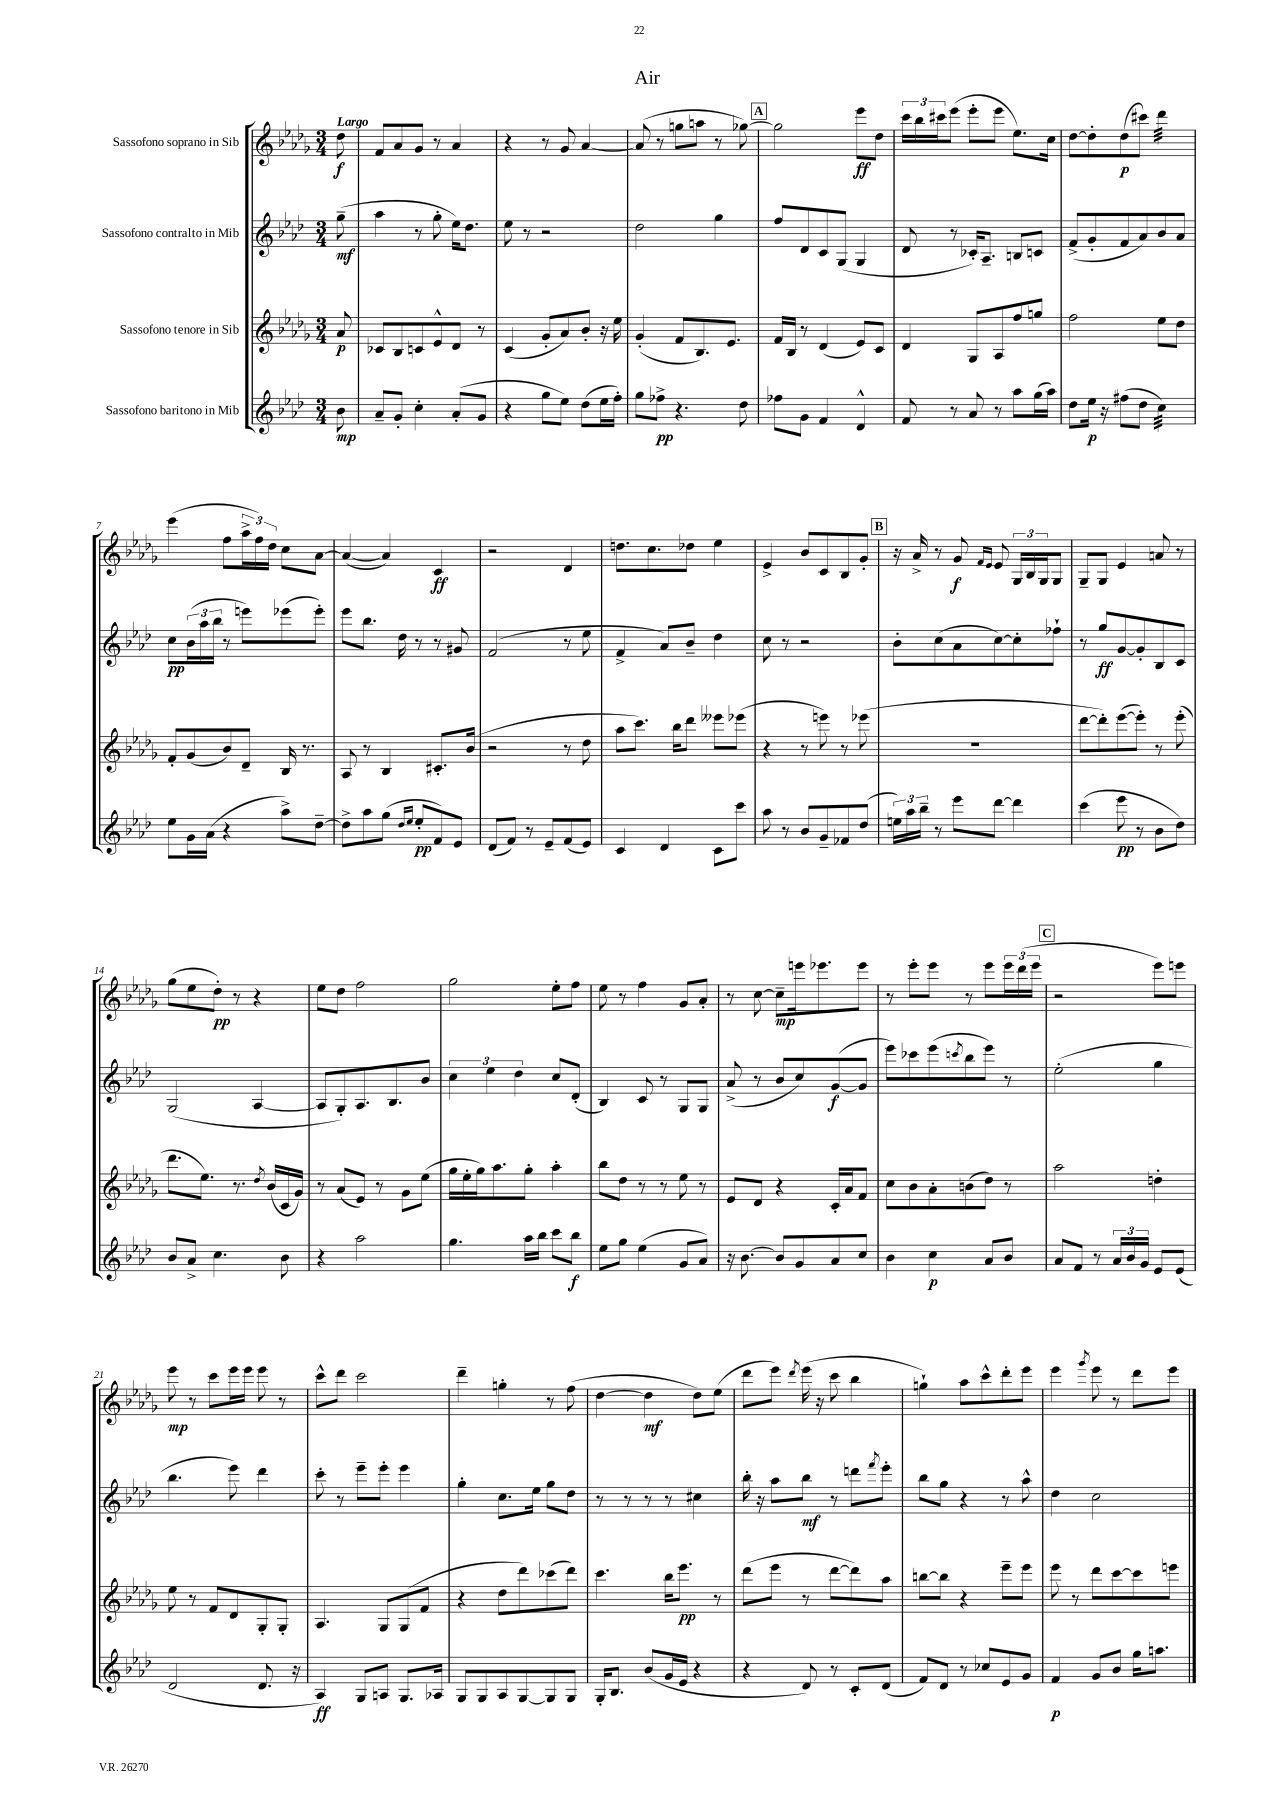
\header { title = "Air" }
<<
\new StaffGroup <<
\new Staff = "s0" \with { instrumentName = "Sassofono soprano in Sib" } {
    \clef treble \key des \major \numericTimeSignature \time 3/4 \partial 8 \tempo "Largo"
    des''8\f |
    f'8 aes'8 ges'8 r8 aes'4 |
    r4 r8 ges'8 aes'4~ |
    aes'8( r8 g''8 a''8 r8 ges''8~) |
    \mark \markup { \box "A" } ges''2 ees'''8\ff des''8 |
    \tuplet 3/2 { c'''16 bes''16 cis'''16 } ees'''8( ees'''8-. ees'''8 ees''8.) c''16 |
    des''8~ des''8-. des''8\p( cis'''8) des'''4:32 |
    ees'''4( f''8 \tuplet 3/2 { aes''16-> f''16) des''16 } c''8 aes'8~ |
    aes'4~( aes'4) c'4\ff |
    r2 des'4 |
    d''8. c''8. des''8 ees''4 |
    ees'4-> bes'8 c'8 bes8 ges'8-. |
    \mark \markup { \box "B" } r16 aes'16-> r8 ges'8\f \grace { f'16 ees'16 } ees'8 \tuplet 3/2 { ges16 bes16 ges16 } ges8 |
    ges8-- ges8 ees'4 a'8 r8 |
    ges''8( ees''8 des''8-.\pp) r8 r4 |
    ees''8 des''8 f''2 |
    ges''2 ees''8-. f''8 |
    ees''8 r8 f''4 ges'8 aes'8-. |
    r8 c''8~ c''8--\mp e'''16 ees'''8. ees'''8 |
    r8 ees'''8-. ees'''8 r8 ees'''8 \tuplet 3/2 { ees'''16 des'''16( ees'''16 } |
    \mark \markup { \box "C" } r2 ees'''8) e'''8 |
    ees'''8\mp r8 c'''8 ees'''16 ees'''16 ees'''8 r8 |
    c'''8-^ des'''8 c'''2 |
    des'''4-- g''4-. r8 f''8( |
    des''4~ des''4\mf des''8) ees''8( |
    des'''8 ees'''8) \acciaccatura { des'''8 } ees'''16( r16 c'''8 bes''4 |
    g''4-!) aes''8 c'''8-^ des'''8-. ees'''8 |
    ees'''4 \acciaccatura { ges'''8 } ees'''8 r8 des'''8 ees'''8 \bar "|." |
}
\new Staff = "s1" \with { instrumentName = "Sassofono contralto in Mib" } {
    \clef treble \key aes \major \numericTimeSignature \time 3/4 \partial 8
    g''8--\mf( |
    aes''4 r8 g''8-. ees''16) des''8. |
    ees''8 r8 r2 |
    des''2 g''4 |
    \mark \markup { \box "A" } f''8 des'8 c'8 g8( g4 |
    des'8 r8 ces'16-.) aes8.-- b8 c'8 |
    f'8->( g'8-. f'8 aes'8) bes'8 aes'8 |
    c''8\pp \tuplet 3/2 { bes'16( aes''16 bes''16 } r8 e'''8) ees'''8( ees'''8-.) |
    ees'''8 bes''8. des''16 r8 r8 gis'8 |
    f'2( r8 ees''8 |
    f'4-> aes'8) bes'8-- des''4 |
    c''8 r8 r2 |
    \mark \markup { \box "B" } bes'8-. c''8( aes'8 c''8~) c''8-. fes''8-! |
    r8 g''8\ff g'8~ g'8-. bes8 c'8 |
    g2( aes4~ |
    aes8 g8-.) aes8. bes8. bes'8 |
    \tuplet 3/2 { c''4 ees''4 des''4 } c''8 des'8-.( |
    bes4) c'8 r8 g8 g8 |
    aes'8->( r8 bes'8 c''8) g'8~\f( g'8 |
    ees'''8) ces'''8 ees'''8( \acciaccatura { c'''8 } bes''8 ees'''8) r8 |
    \mark \markup { \box "C" } ees''2-.( g''4 |
    bes''4. ees'''8) des'''4 |
    c'''8-. r8 ees'''8-- ees'''8-. ees'''4 |
    g''4-. c''8. ees''16 g''8 des''8 |
    r8 r8 r8 r8 cis''4 |
    bes''16-. r16 aes''8 bes''8\mf r8 d'''8 \acciaccatura { f'''8 } ees'''8-. |
    bes''8 g''8 r4 r8 aes''8-^ |
    des''4 c''2 \bar "|." |
}
\new Staff = "s2" \with { instrumentName = "Sassofono tenore in Sib" } {
    \clef treble \key des \major \numericTimeSignature \time 3/4 \partial 8
    aes'8\p |
    ces'8 bes8 c'8 ees'8-^ des'8 r8 |
    c'4( ges'8-. aes'8) bes'8-. r16 ees''16 |
    ges'4-.( f'8 bes8.) ees'8. |
    \mark \markup { \box "A" } f'16 bes16 r8 des'4( ees'8) c'8 |
    des'4 ges8 aes8 f''8 g''8 |
    f''2 ees''8 des''8 |
    f'8-. ges'8( bes'8) des'8-- bes16 r8. |
    aes8 r8 bes4 cis'8.-. bes'16( |
    r2 r8 des''8 |
    aes''8 c'''8.) bes''16 des'''8 eeses'''8 ees'''8( |
    r4 r8 e'''8) r8 ees'''8( |
    \mark \markup { \box "B" } R2. |
    des'''8~ des'''8-.) ees'''8~( ees'''8-.) r8 ees'''8-.( |
    des'''8. ees''8.) r8. \acciaccatura { des''8 } bes'16( c'16 ges'16) |
    r8 aes'8( ees'8) r8 ges'8 ees''8( |
    ges''16 ees''16-. ges''16) aes''8. ges''8-. aes''4-. |
    bes''8 des''8 r8 r8 ees''8 r8 |
    ees'8 des'8 r4 c'16-. aes'16 f'8 |
    c''8 bes'8 aes'8-. b'8( des''8) r8 |
    \mark \markup { \box "C" } aes''2 d''4-. |
    ees''8 r8 f'8 des'8 ges8-. ges8-. |
    aes4. ges8 ges8( f'8 |
    r4 des''8 des'''8) ces'''8( des'''8) |
    c'''4. bes''16 ees'''8.\pp r8 |
    des'''8( ees'''8 r8 des'''8~ des'''8) aes''8 |
    b''8~ b''8 r4 ees'''8-- ees'''8 |
    ees'''8 r8 des'''8 c'''8~ c'''8 e'''8 \bar "|." |
}
\new Staff = "s3" \with { instrumentName = "Sassofono baritono in Mib" } {
    \clef treble \key aes \major \numericTimeSignature \time 3/4 \partial 8
    bes'8\mp |
    aes'8-- g'8-. c''4-. aes'8-.( g'8 |
    r4 g''8 ees''8) des''8( ees''16 f''16-.) |
    g''8 fes''8->\pp r4. des''8 |
    \mark \markup { \box "A" } fes''8 g'8 f'4 des'4-^ |
    f'8 r8 aes'8 r8 aes''8 g''16( aes''16) |
    des''8 ees''16\p r16 fis''8( des''8 c''4:32) |
    ees''8 g'16 aes'16( r4 aes''8->) des''8~-- |
    des''8-> aes''8 g''8( \grace { des''16 ees''16 } ees''8-.\pp f'8) ees'8 |
    des'8( f'8) r8 ees'8-- f'8( ees'8) |
    c'4 des'4 c'8 c'''8 |
    aes''8 r8 bes'8 g'8-- fes'8 des''8( |
    \mark \markup { \box "B" } \tuplet 3/2 { e''16) aes''16 bes''16-- } r8 ees'''8 des'''8~ des'''4 |
    c'''4( ees'''8\pp r8 bes'8 des''8) |
    bes'8 aes'8-> c''4. bes'8 |
    r4 aes''2 |
    g''4. aes''16 bes''16 c'''8 bes''8\f |
    ees''8 g''8 ees''4( g'8 aes'8) |
    r16 bes'8.~ bes'8 g'8 aes'8 c''8 |
    bes'4 c''4\p aes'8 bes'8 |
    \mark \markup { \box "C" } aes'8 f'8 r8 \tuplet 3/2 { aes'16 bes'16 g'16 } ees'8 ees'8( |
    des'2 des'8. r16 |
    aes4\ff) g8 a8 g8. aes16 |
    g8 g8 aes8 g8~ g8 g8 |
    g16-. bes8. bes'8( g'16 ees'16 r4 |
    r4 des'8) r8 c'8-. des'8( |
    f'8) des'8 r8 ces''8 ees'8 g'8 |
    f'4\p g'8 bes'8 g''16 a''8. \bar "|." |
}
>>
>>
